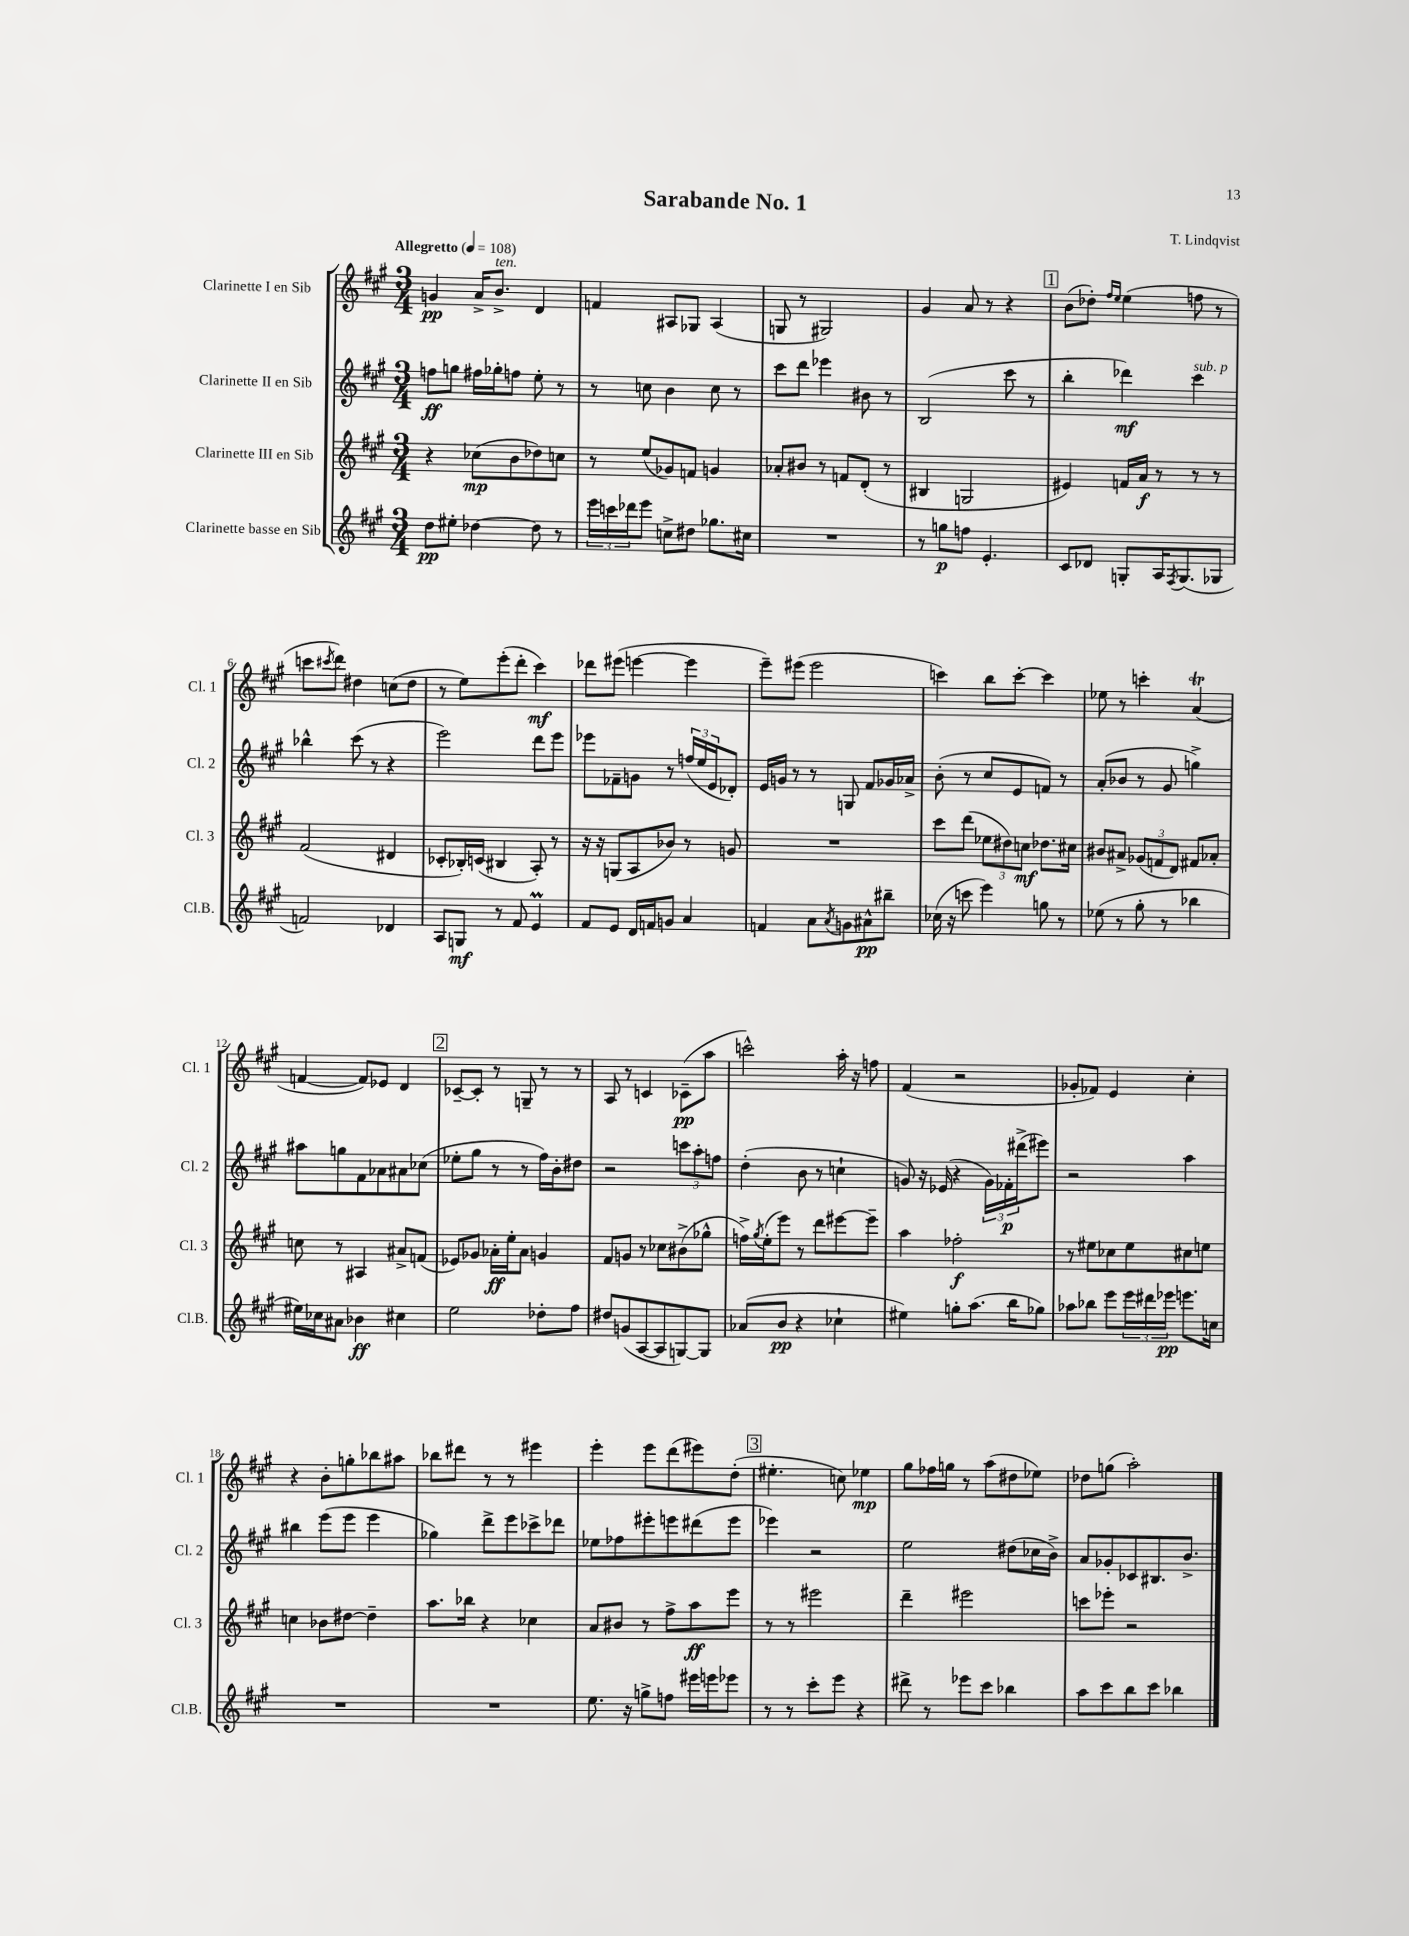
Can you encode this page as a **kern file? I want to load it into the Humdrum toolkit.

**kern	**dynam	**kern	**dynam	**kern	**dynam	**kern	**dynam
*part4	*part4	*part3	*part3	*part2	*part2	*part1	*part1
*staff4	*staff4	*staff3	*staff3	*staff2	*staff2	*staff1	*staff1
*I"Clarinette basse en Sib	*	*I"Clarinette III en Sib	*	*I"Clarinette II en Sib	*	*I"Clarinette I en Sib	*
*I'Cl.B.	*	*I'Cl. 3	*	*I'Cl. 2	*	*I'Cl. 1	*
*clefG2	*	*clefG2	*	*clefG2	*	*clefG2	*
*k[f#c#g#]	*	*k[f#c#g#]	*	*k[f#c#g#]	*	*k[f#c#g#]	*
*M3/4	*	*M3/4	*	*M3/4	*	*M3/4	*
*MM108	*	*MM108	*	*MM108	*	*MM108	*
=1	=1	=1	=1	=1	=1	=1	=1
!	!	!	!	!	!	!LO:TX:a:B:t=Allegretto	!
8dd\L	pp	4r	.	8ffn\L	ff	4gn/	pp
8ee#X'\J	.	.	.	8ggn\J	.	.	.
[4dd-X\	.	(8cc-X\L	mp	16ff#X\LL	.	16a^/KL	.
!	!	!	!	!	!	!LO:TX:a:i:t=ten.	!
.	.	.	.	16gg-X'\J	.	8.b^/J	.
.	.	8b\	.	8ffn\J	.	.	.
8dd-\]	.	8dd-X\)	.	8ee'\	.	4d/	.
8r	.	8ccn\J	.	8r	.	.	.
=2	=2	=2	=2	=2	=2	=2	=2
24eee\LL	.	8r	.	8r	.	4fn/	.
24cccn\	.	.	.	.	.	.	.
24ddd-X\J	.	.	.	.	.	.	.
8eee\J	.	(8ee/L	.	8ccn\	.	.	.
8ccn^\L	.	8g-X/)	.	4b\	.	8A#X/L	.
8dd#X\J	.	8fn/J	.	.	.	8G-X/J	.
8.gg-X\L	.	4gn/	.	8cc\	.	(4A#/	.
.	.	.	.	8r	.	.	.
16cc#X\Jk	.	.	.	.	.	.	.
=3	=3	=3	=3	=3	=3	=3	=3
2.r	.	8a-X'/L	.	8ccc#\L	.	8Gn/	.
.	.	8b#X/J	.	8ddd\J	.	8r	.
.	.	8r	.	4eee-X\	.	2G#X/)	.
.	.	8fn/L	.	.	.	.	.
.	.	(8d'/J	.	8b#X\	.	.	.
.	.	8r	.	8r	.	.	.
=4	=4	=4	=4	=4	=4	=4	=4
8r	.	4B#X/	.	(2B/	.	4g#/	.
8ggn\L	p	.	.	.	.	.	.
8ffn\J	.	2Gn/	.	.	.	8a/	.
4.e'/	.	.	.	.	.	8r	.
.	.	.	.	8ccc#\	.	4r	.
.	.	.	.	8r	.	.	.
!!LO:REH:place=s1:t=1
=5	=5	=5	=5	=5	=5	=5	=5
8c#/L	.	4e#X/)	.	4bb'\	.	(8b\L	.
8d-X/J	.	.	.	.	.	8dd-X'\J)	.
.	.	.	.	.	.	16qqff#/LL	.
.	.	.	.	.	.	16qqee/JJ	.
8Gn'/L	.	16fn/LL	.	4ddd-X\)	mf	(4ee\	.
.	.	16a/JJ	f	.	.	.	.
16A/K	.	8r	.	.	.	.	.
8qF#/	.	.	.	.	.	.	.
(8.G/	.	.	.	.	.	.	.
!	!	!	!	!LO:TX:a:i:t=sub. p	!	!	!
.	.	8r	.	4ccc#\	.	8ffn\	.
8G-X/J	.	8r	.	.	.	8r	.
!!LO:LB:g=z
=6	=6	=6	=6	=6	=6	=6	=6
2fn/)	.	(2f#/	.	4bb-X^^\	.	8cccn\L	.
.	.	.	.	.	.	8qccc#X/	.
.	.	.	.	.	.	8ddd\J)	.
.	.	.	.	(8ccc#\	.	4dd#X\	.
.	.	.	.	8r	.	.	.
4d-X/	.	4d#X/	.	4r	.	(8ccn\L	.
.	.	.	.	.	.	8dd#\J	.
=7	=7	=7	=7	=7	=7	=7	=7
8A/L	.	8c-X'/L	.	2eee\)	.	8r	.
8Gn/J	mf	16B-X'/L)	.	.	.	8ee\L)	.
.	.	(16cn/JJ	.	.	.	.	.
8r	.	4B#X/	.	.	.	(8eee'\	.
8f#/	.	.	.	.	.	8ddd'\J	.
4eM/	.	8A'/)	.	8ddd\L	.	4ccc#\)	mf
.	.	8r	.	8eee\J	.	.	.
=8	=8	=8	=8	=8	=8	=8	=8
8f#/L	.	16r	.	8eee-X\L	.	8ddd-X\L	.
.	.	16r	.	.	.	.	.
8e/J	.	(8Gn/L	.	8f-X~\	.	(8eee#X\J	.
16d/LL	.	8A/	.	8gn\J	.	[4eeen\	.
16fn/J	.	.	.	.	.	.	.
8gn/J	.	8b-X/J)	.	8r	.	.	.
4a/	.	8r	.	(24ffn/LL	.	4eee\]	.
.	.	.	.	24ee/	.	.	.
.	.	.	.	24e/J	.	.	.
.	.	8gn/	.	8d-X'/J)	.	.	.
=9	=9	=9	=9	=9	=9	=9	=9
4fn/	.	2.r	.	16e/LL	.	8eee~\L)	.
.	.	.	.	16gn/JJ	.	.	.
.	.	.	.	8r	.	(8eee#X\J	.
8a\L	.	.	.	8r	.	2eee#\	.
8qa/	.	.	.	.	.	.	.
8gn\	.	.	.	8Gn/	.	.	.
8a#X^^\	pp	.	.	8f#/L	.	.	.
8bb#X~\J	.	.	.	16g-X/L	.	.	.
.	.	.	.	16a-X^/JJ	.	.	.
=10	=10	=10	=10	=10	=10	=10	=10
(16cc-X\	.	8ccc#\L	.	(8b'\	.	4cccn\)	.
16r	.	.	.	.	.	.	.
8cccn\	.	(8ddd\J	.	8r	.	.	.
4eee\)	.	12ee-X\L	.	8cc#/L	.	8bb\L	.
.	.	12dd#X\)	.	.	.	.	.
.	.	.	.	8e/	.	[8ccc'\J	.
.	.	12ccn\J	mf	.	.	.	.
8ggn\	.	8.dd-X\L	.	8fn/J)	.	4ccc\]	.
8r	.	.	.	8r	.	.	.
.	.	16cc#X\Jk	.	.	.	.	.
=11	=11	=11	=11	=11	=11	=11	=11
(8ee-X\	.	8b#X/L	.	(8a'/L	.	8ee-X\	.
8r	.	8a#X^/J	.	8b-X/J	.	8r	.
8gg#'\	.	(12g-X/L	.	8r	.	4cccn'\	.
.	.	12fn/	.	.	.	.	.
8r	.	.	.	8g#/	.	.	.
.	.	12d/J)	.	.	.	.	.
4bb-X\	.	8f#X/L	.	4ggn^\)	.	(4aT/	.
.	.	8a-X'/J	.	.	.	.	.
!!LO:LB:g=z
=12	=12	=12	=12	=12	=12	=12	=12
16ee#X\LL)	.	8ccn\	.	8aa#X\L	.	[4fn/	.
16cc-X\J	.	.	.	.	.	.	.
8a#X\J	.	8r	.	8ggn\	.	.	.
4b-X\	ff	4A#X/	.	8f#\	.	8f/L])	.
.	.	.	.	8a-X\	.	8e-X/J	.
4cc#X\	.	8a#X^/L	.	8a#X\	.	4d/	.
.	.	(8fn/J	.	(8cc-X\J	.	.	.
!!LO:REH:place=s1:t=2
=13	=13	=13	=13	=13	=13	=13	=13
2ee\	.	8e-X/L)	.	8ee-X'\L	.	[8c-X~/L	.
.	.	8g-X/J	.	8gg#\J	.	8c-'/J]	.
.	.	16a-X'\LL	ff	8r	.	8r	.
.	.	16ee'\J	.	.	.	.	.
.	.	8a-\J	.	8r	.	8Gn~/	.
8dd-X'\L	.	4gn/	.	16ff#\LL)	.	8r	.
.	.	.	.	16b'\J	.	.	.
8ff#\J	.	.	.	8dd#X\J	.	8r	.
=14	=14	=14	=14	=14	=14	=14	=14
8dd#X/L	.	8f#/L	.	2r	.	8A/	.
(8gn/	.	8gn/J	.	.	.	8r	.
[8A/	.	8r	.	.	.	4cn/	.
8A/]	.	8cc-X\L	.	.	.	.	.
[8Gn/)	.	(8b#X^\	.	12cccn\L	.	(8c-X~\L	pp
.	.	.	.	12aa'\	.	.	.
8G/J]	.	8gg-X^^\J	.	.	.	8aa\J	.
.	.	.	.	12ffn\J	.	.	.
=15	=15	=15	=15	=15	=15	=15	=15
(8a-X/L	.	16ffn^\LL)	.	(4dd'\	.	2cccn^^\)	.
.	.	8qgg#/	.	.	.	.	.
.	.	(16ee'\J	.	.	.	.	.
8b/J	pp	8eee\J)	.	.	.	.	.
4r	.	8r	.	8b\	.	.	.
.	.	8ddd\L	.	8r	.	.	.
4cc-X`\	.	[8eee#X\	.	4ccn`\	.	16aa'\	.
.	.	.	.	.	.	16r	.
.	.	8eee#~\J]	.	.	.	8ffn\	.
=16	=16	=16	=16	=16	=16	=16	=16
4ee#X\)	.	4aa\	.	8gn/)	.	(4f#/	.
.	.	.	.	16r	.	.	.
.	.	.	.	(16e-X/	.	.	.
8ggn'\L	.	2ff-X'\	f	4r	.	2r	.
(8.aa\J	.	.	.	.	.	.	.
.	.	.	.	24g\LL)	.	.	.
.	.	.	.	24f-X'\	p	.	.
16bb\KL	.	.	.	.	.	.	.
.	.	.	.	(24ddd#X^\J	.	.	.
8gg-X\J)	.	.	.	8eee#X\J)	.	.	.
=17	=17	=17	=17	=17	=17	=17	=17
8aa-X\L	.	8r	.	2r	.	8g-X'/L	.
8bb-X\J	.	8ee#X\L	.	.	.	8f-X/J)	.
8eee\L	.	8cc-X\	.	.	.	4e/	.
24eee\L	.	8ee#\	.	.	.	.	.
24ddd#X\	.	.	.	.	.	.	.
24eee-X\JJ	pp	.	.	.	.	.	.
8.eeen\L	.	8cc#X\	.	4aa\	.	4cc#'\	.
.	.	8een\J	.	.	.	.	.
16ccn\Jk	.	.	.	.	.	.	.
!!LO:LB:g=z
=18	=18	=18	=18	=18	=18	=18	=18
2.r	.	4ccn\	.	4bb#X\	.	4r	.
.	.	8b-X\L	.	(8eee\L	.	8b'\L	.
.	.	[8dd#X\J	.	8eee\J	.	8ggn'\	.
.	.	4dd#~\]	.	4eee\	.	8bb-X\	.
.	.	.	.	.	.	8aa#X\J	.
=19	=19	=19	=19	=19	=19	=19	=19
2.r	.	8.aa\L	.	4gg-X\)	.	8bb-X\L	.
.	.	.	.	.	.	8ddd#X\J	.
.	.	16bb-X\Jk	.	.	.	.	.
.	.	4r	.	8ddd^\L	.	8r	.
.	.	.	.	8eee\	.	8r	.
.	.	4cc-X\	.	8ccc-X^\	.	4eee#X\	.
.	.	.	.	8ddd-X\J	.	.	.
=20	=20	=20	=20	=20	=20	=20	=20
8.ee\	.	8a/L	.	8ee-X\L	.	4eee'\	.
.	.	8b#X/J	.	8ff-X\	.	.	.
16r	.	.	.	.	.	.	.
8ggn^\L	.	8r	.	8eee#X'\	.	8eee\L	.
8ffn\J	.	8ff#^\L	.	8eeen\	.	(8ddd\	.
16eee#X\LL	.	8aa\	ff	(8ddd#X\	.	8eee#X\)	.
16eeen\J	.	.	.	.	.	.	.
8eee-X\J	.	8eee\J	.	8eee\J	.	(8dd'\J	.
!!LO:REH:place=s1:t=3
=21	=21	=21	=21	=21	=21	=21	=21
8r	.	8r	.	4eee-X\)	.	4.ee#X'\	.
8r	.	8r	.	.	.	.	.
8ccc#'\L	.	2eee#X\	.	2r	.	.	.
8eee\J	.	.	.	.	.	8ccn\)	.
4r	.	.	.	.	.	4ee-X\	mp
=22	=22	=22	=22	=22	=22	=22	=22
8ddd#X^\	.	4ddd~\	.	2ee\	.	8gg#\L	.
8r	.	.	.	.	.	16ff-X\L	.
.	.	.	.	.	.	16ggn\JJ	.
8eee-X\L	.	2eee#X\	.	.	.	8r	.
8ccc#\J	.	.	.	.	.	(8aa\L	.
4bb-X\	.	.	.	(8dd#X\L	.	8dd#X\	.
.	.	.	.	16cc-X\L	.	8ee-X\J)	.
.	.	.	.	16b^\JJ)	.	.	.
=23	=23	=23	=23	=23	=23	=23	=23
8aa\L	.	8cccn\L	.	8a/L	.	8dd-X\L	.
8ccc#\	.	8eee-X'\J	.	8g-X'/	.	(8ggn\J	.
8bb\	.	2r	.	8c-X/	.	2aa'\)	.
8ccc#\J	.	.	.	8.B#X/	.	.	.
4bb-X\	.	.	.	.	.	.	.
.	.	.	.	8.b^/J	.	.	.
==	==	==	==	==	==	==	==
*-	*-	*-	*-	*-	*-	*-	*-
